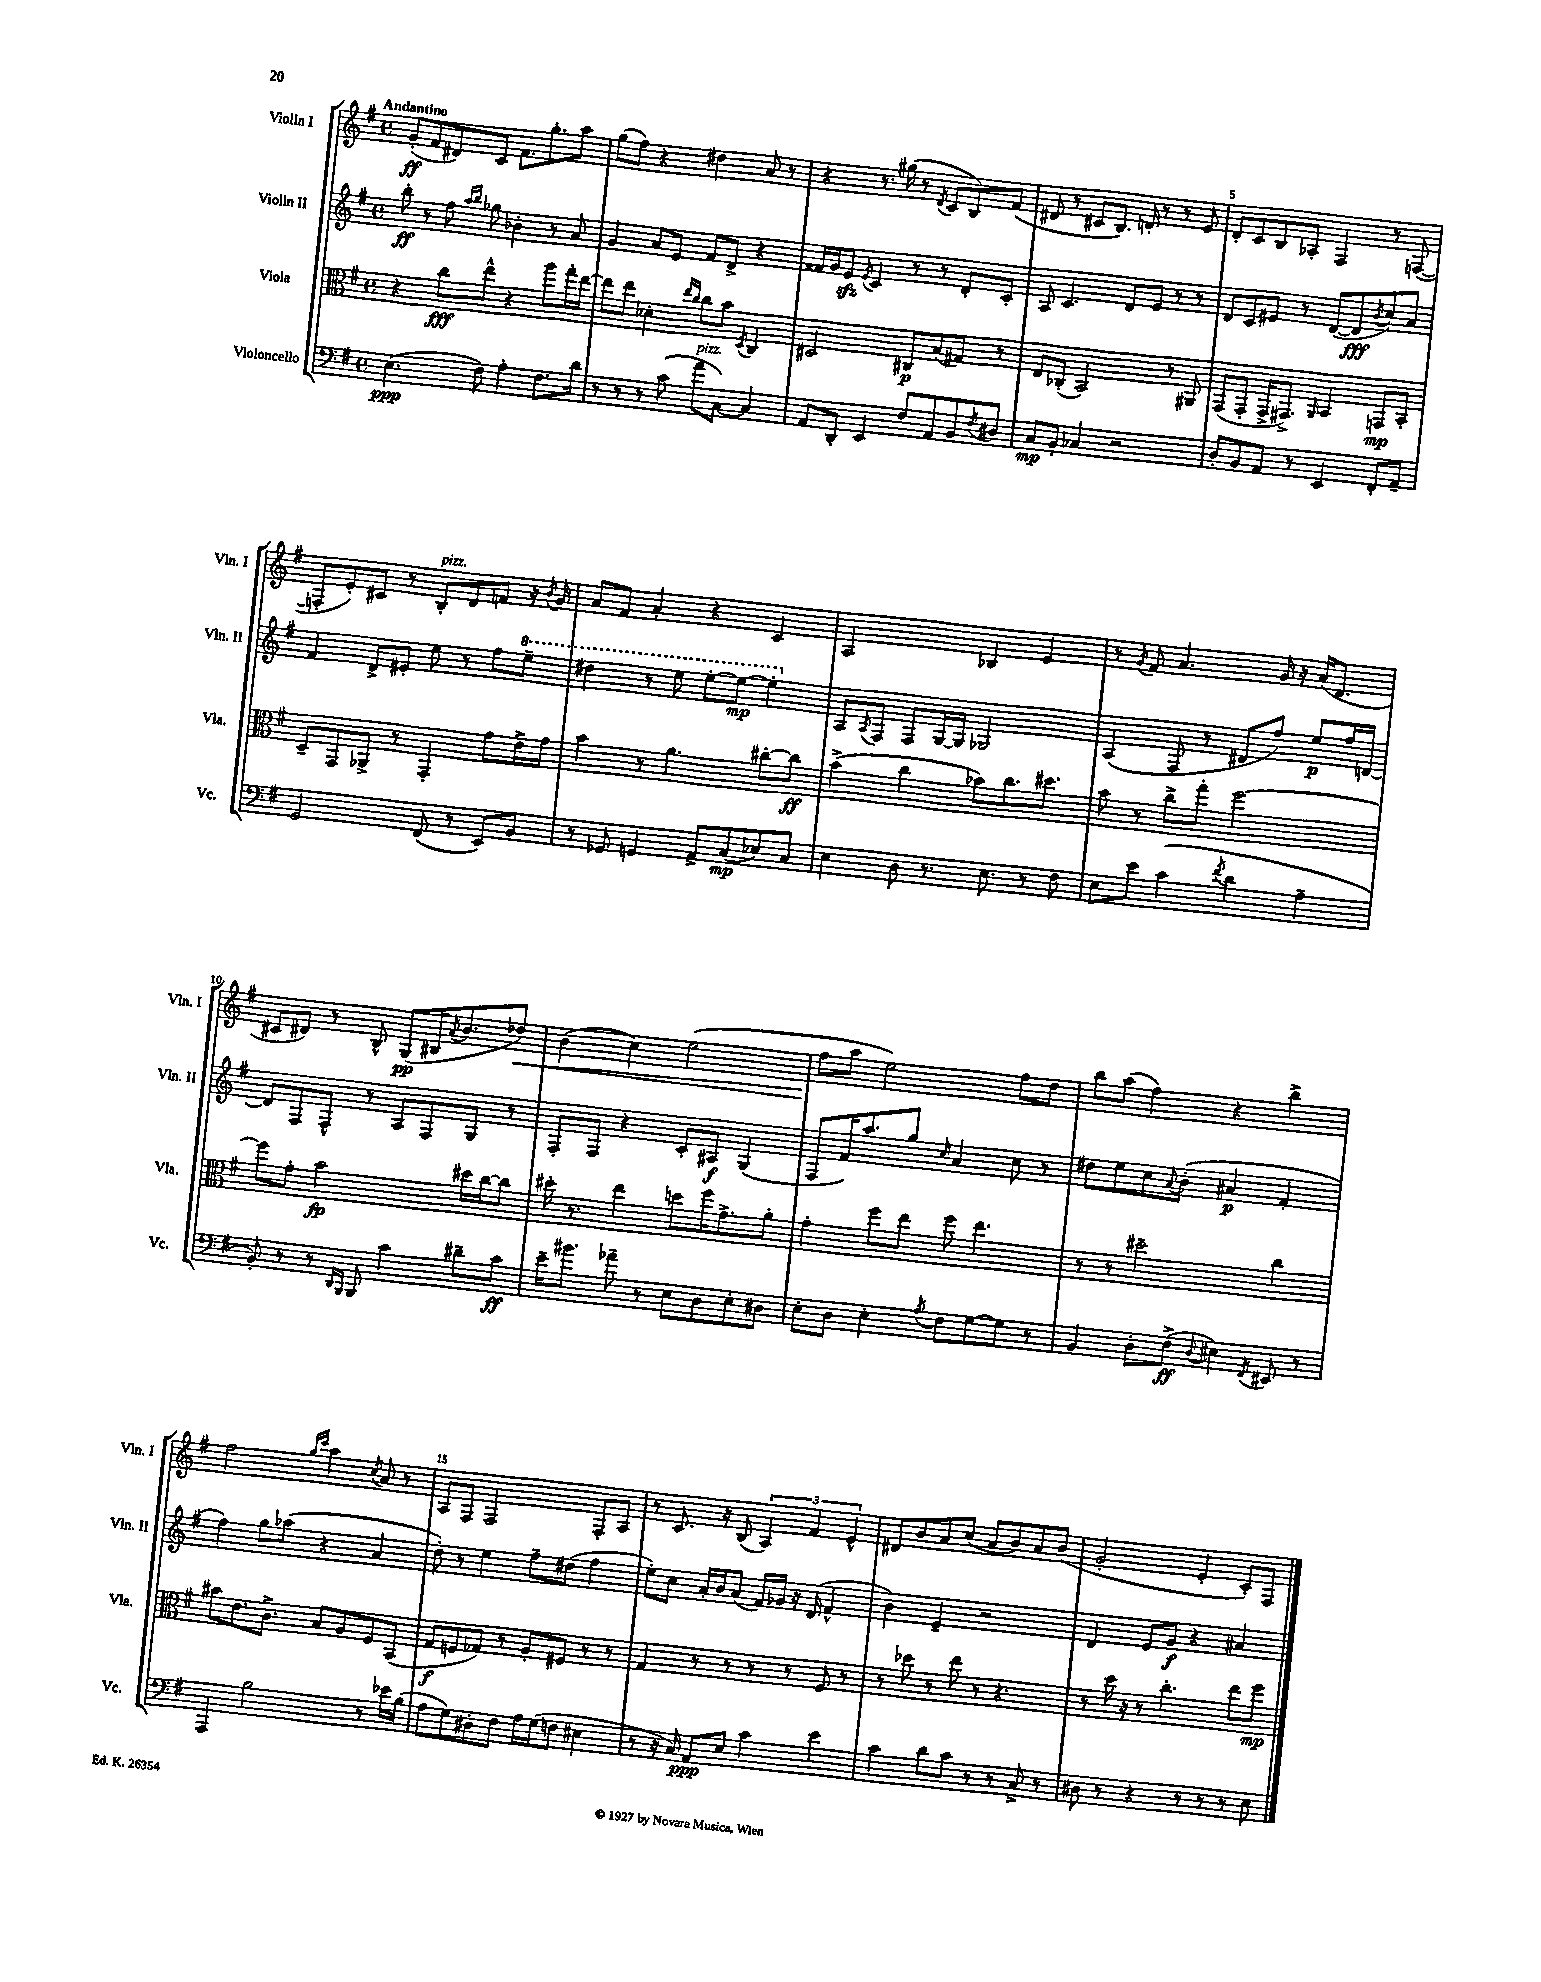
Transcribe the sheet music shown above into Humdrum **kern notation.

**kern	**dynam	**kern	**dynam	**kern	**dynam	**kern	**dynam
*part4	*part4	*part3	*part3	*part2	*part2	*part1	*part1
*staff4	*staff4	*staff3	*staff3	*staff2	*staff2	*staff1	*staff1
*I"Violoncello	*	*I"Viola	*	*I"Violin II	*	*I"Violin I	*
*I'Vc.	*	*I'Vla.	*	*I'Vln. II	*	*I'Vln. I	*
*clefF4	*	*clefC3	*	*clefG2	*	*clefG2	*
*k[f#]	*	*k[f#]	*	*k[f#]	*	*k[f#]	*
*M4/4	*	*M4/4	*	*M4/4	*	*M4/4	*
*met(c)	*	*met(c)	*	*met(c)	*	*met(c)	*
=1	=1	=1	=1	=1	=1	=1	=1
!	!	!	!	!	!	!LO:TX:a:B:t=Andantino	!
(4.E\	ppp	4r	.	8bb'\	ff	(8g'/L	ff
.	.	.	.	8r	.	8f#/	.
.	.	8cc\L	fff	8ff#\	.	8d#X/)	.
.	.	.	.	16qqaa/LL	.	.	.
.	.	.	.	16qqbb/JJ	.	.	.
8F#\)	.	8ee^^\J	.	8gg-X\	.	8c/J	.
4A'\	.	4r	.	4b-X'\	.	8.f#\L	.
.	.	.	.	.	.	8.gg'\	.
8.F#\L	.	8aa\L	.	8r	.	.	.
.	.	16gg'\L	.	8a/	.	8aa\J	.
16d\Jk	.	[16ee\JJ	.	.	.	.	.
=2	=2	=2	=2	=2	=2	=2	=2
8r	.	8ee\L]	.	4g/	.	(8gg\L	.
8r	.	8ee\J	.	.	.	8ff#\J)	.
8r	.	4d-X'\	.	8a/L	.	4r	.
(8c\	.	.	.	8e/J	.	.	.
.	.	16qqee/LL	.	.	.	.	.
.	.	16qqcc/JJ	.	.	.	.	.
!LO:TX:a:i:t=pizz.	!	!	!	!	!	!	!
8a\L	.	8cc\L	.	8f#/L	.	4dd#X\	.
[8C\J)	.	8b\J	.	8d^/J	.	.	.
.	.	8qD/	.	.	.	.	.
4C/]	.	4C/	.	4r	.	8a/	.
.	.	.	.	.	.	8r	.
=3	=3	=3	=3	=3	=3	=3	=3
8AA/L	.	2D#X/	.	16f##X/LL	.	4r	.
.	.	.	.	16g/J	.	.	.
8DD'/J	.	.	.	8ezz/J	.	.	.
.	.	.	.	8qe/	.	.	.
4EE/	.	.	.	4c/	.	8.r	.
.	.	.	.	.	.	(16gg#X\	.
8F#/L	.	8C#X/L	p	8r	.	8r	.
.	.	.	.	.	.	8qd/	.
8AA/	.	(8B/	.	8r	.	8c/L	.
8BB/	.	8G#X/J)	.	8d'/L	.	8B/)	.
8qF#/	.	.	.	.	.	.	.
8D#X/J	.	8r	.	8c'/J	.	(8f#/J	.
=4	=4	=4	=4	=4	=4	=4	=4
8C/L	mp	8E/L	.	8A/	.	8d#X/	.
8BB'/J	.	(8C-X'/J	.	4.c/	.	8r	.
4C-X/	.	2BB/)	.	.	.	8c#X/L	.
.	.	.	.	.	.	8.B/J)	.
2r	.	.	.	8d/L	.	.	.
.	.	.	.	.	.	16dn'/	.
.	.	.	.	8e/J	.	8r	.
.	.	8r	.	8r	.	8r	.
.	.	8AA#X/	.	8r	.	8e/	.
=5	=5	=5	=5	=5	=5	=5	=5
8D'/L	.	(8GG/L	.	8d/L	.	8d'/L	.
8BB/	.	8GG'/J	.	8c/	.	8c/	.
8AA/J	.	16GG^/KL	.	8e#X/J	.	8B/	.
.	.	8.GG#X^/J)	.	.	.	.	.
8r	.	.	.	8r	.	8A-X'/J	.
.	.	16qqAA/	.	.	.	.	.
4EE/	.	4BB/	.	([8d/L	.	4F#/	.
.	.	.	.	8d/]	fff	.	.
.	.	.	.	8qb/	.	.	.
8FF#'/L	.	8GGn/L	mp	8cc/)	.	8r	.
8AA~/J	.	8BB'/J	.	8a/J	.	([8Fn/	.
!!LO:LB:g=z
=6	=6	=6	=6	=6	=6	=6	=6
2GG/	.	8D~/L	.	4f#/	.	8Fn'/L]	.
.	.	8GG/	.	.	.	8e'/)	.
.	.	8AA-X^/J	.	8d^/L	.	8c#X/J	.
.	.	8r	.	8e#X'/J	.	8r	.
!	!	!	!	!	!	!LO:TX:a:i:t=pizz.	!
(8FF#/	.	4GG'/	.	8ee\	.	8B'/L	.
8r	.	.	.	8r	.	8d/	.
8EE/L)	.	8g\L	.	8ff#\L	.	8fn/J	.
*	*	*	*	*8va	*	*	*
8BB/J	.	16e^\L	.	8eee~\J	.	16r	.
.	.	.	.	.	.	8qb/	.
.	.	16g\JJ	.	.	.	16g/	.
=7	=7	=7	=7	=7	=7	=7	=7
8r	.	4b\	.	4ddd#X\	.	8a/L	.
8GG-X/	.	.	.	.	.	8f#/J	.
4GGn/	.	8r	.	8r	.	4a'/	.
.	.	4.a\	.	8eee\	.	.	.
8AA^/L	.	.	.	[8eee'\L	.	4r	.
(8C/	mp	.	.	8eee\J_	mp	.	.
8E-X/)	.	[8cc#X'\L	.	4eee'\]	.	4c/	.
8C/J	.	8cc#\J]	ff	.	.	.	.
=8	=8	=8	=8	=8	=8	=8	=8
*	*	*	*	*X8va	*	*	*
4E\	.	(4b^\	.	8A/L	.	2A/	.
.	.	.	.	8qA/	.	.	.
.	.	.	.	8F#/J	.	.	.
8D\	.	4cc\	.	8F#/L	.	.	.
8.r	.	.	.	[16G/L	.	.	.
.	.	.	.	16G/JJ]	.	.	.
.	.	8b-X\L)	.	2G-X/	.	4B-X/	.
8.E\	.	.	.	.	.	.	.
.	.	8.cc\	.	.	.	.	.
8r	.	.	.	.	.	4e/	.
.	.	8.dd#X\J	.	.	.	.	.
8F#\	.	.	.	.	.	.	.
=9	=9	=9	=9	=9	=9	=9	=9
8E\L	.	8b\	.	(4A/	.	8r	.
.	.	.	.	.	.	8qg/	.
8e\J	.	8r	.	.	.	8f#/	.
(4c\	.	8cc^\L	.	8F#/	.	4.a/	.
.	.	8gg'\J	.	8r	.	.	.
8qf#/	.	.	.	.	.	.	.
4d\	.	[2ff#\	.	8d#X/L	.	.	.
.	.	.	.	8ff#/J)	.	16g/	.
.	.	.	.	.	.	16r	.
4A~\	.	.	.	8ee/L	p	(16a/KL	.
.	.	.	.	.	.	8.d/J	.
.	.	.	.	16ff#/L	.	.	.
.	.	.	.	[16dn/JJ	.	.	.
!!LO:LB:g=z
=10	=10	=10	=10	=10	=10	=10	=10
8BB'/)	.	8ff#\L]	.	8d/L]	.	8c#X/L	.
8r	.	8g'\J	.	8F#/	.	8d#X/J)	.
8r	.	2b\	fp	8F#^^/J	.	8r	.
16qqDD/LL	.	.	.	.	.	.	.
16qqBBB/JJ	.	.	.	.	.	.	.
8BBB/	.	.	.	8r	.	8B^^/	.
4c\	.	.	.	8A/L	.	(8G/L	pp
.	.	.	.	8F#/	.	16B#X/K	.
.	.	.	.	.	.	8qa/	.
.	.	.	.	.	.	8.b/	.
8d#X~\L	.	16dd#X\LL	.	8G/J	.	.	.
.	.	[16cc\J	.	.	.	.	.
!	!	!	!	!	!	!	!LO:HP:b
8c\J	ff	8cc\J]	.	8r	.	8dd-X/J)	<
=11	=11	=11	=11	=11	=11	=11	=11
16e~\KL	.	16dd#X'\	.	8F#'/L	.	(4b\	.
8.b#X\J	.	8.r	.	.	.	.	.
.	.	.	.	8F#/J	.	.	.
8a-X~\	.	4ee\	.	4r	.	4cc\)	.
8r	.	.	.	.	.	.	.
8E\L	.	8ddn\L	.	8c'/L	.	(2ee\	.
8D\	.	16ff#\K	.	8A#X/J	f	.	.
.	.	8.g^\	.	.	.	.	.
8E'\	.	.	.	(4G/	.	.	.
8D#X\J	.	8a'\J	.	.	.	.	.
=12	=12	=12	=12	=12	=12	=12	=12
8E'\L	.	4g'\	.	8F#/L	.	8ff#\L	.
8D\J	.	.	.	16f#/K)	.	8aa\J	[
.	.	.	.	8.aa/	.	.	.
4E'\	.	8ff#\L	.	.	.	2ee\)	.
.	.	8ee\J	.	8gg/J	.	.	.
8qA/	.	.	.	16qqcc/	.	.	.
8F#\L	.	8ff#\	.	4a/	.	.	.
[8G\	.	4.ee\	.	.	.	.	.
8G\J]	.	.	.	8cc\	.	8ff#\L	.
8r	.	.	.	8r	.	8dd\J	.
=13	=13	=13	=13	=13	=13	=13	=13
4BB/	.	8r	.	8dd#X\L	.	8bb\L	.
.	.	8r	.	8ee\	.	(8aa\J	.
8D'\L	.	2dd#X~\	.	8cc\	.	4ff#\)	.
.	.	.	.	8qqa/	.	.	.
(8F#^\J	ff	.	.	(8b'\J	.	.	.
8qqD/	.	.	.	.	.	.	.
4E#X\)	.	.	.	4a#X/	p	4r	.
8qFF#/	.	.	.	.	.	.	.
8EE#X/	.	4cc\	.	4f#'/	.	4bb^\	.
8r	.	.	.	.	.	.	.
!!LO:LB:g=z
=14	=14	=14	=14	=14	=14	=14	=14
4AAA/	.	8b#X\L	.	4ff#\)	.	2ff#\	.
.	.	8.e\	.	.	.	.	.
2B\	.	.	.	8gg\L	.	.	.
.	.	8.c^\J	.	.	.	.	.
.	.	.	.	(8aa-X\J	.	.	.
.	.	.	.	.	.	16qqgg/LL	.
.	.	.	.	.	.	16qqccc/JJ	.
.	.	8B/L	.	4r	.	4aa\	.
.	.	8A/	.	.	.	.	.
.	.	.	.	.	.	8qcc/	.
8r	.	8F#/	.	4a/	.	8a/	.
16e-X\LL	.	(8BB/J	.	.	.	8r	.
(16B\JJ	.	.	.	.	.	.	.
=15	=15	=15	=15	=15	=15	=15	=15
8A\L	.	8G/L	f	8dd'\)	.	8A/L	.
8G\)	.	8Fn/	.	8r	.	8F#/J	.
8D#X'\	.	8G-X/J)	.	4ee\	.	2F#/	.
8F#\J	.	8r	.	.	.	.	.
16A\LL	.	8A'/L	.	8ff#~\L	.	.	.
(16G\J	.	.	.	.	.	.	.
8Fn\J	.	8F#X/J	.	(8dd#X\J	.	.	.
4E#X\	.	8r	.	4ff#\	.	8F#'/L	.
.	.	8r	.	.	.	8A/J	.
=16	=16	=16	=16	=16	=16	=16	=16
8r	.	4G/	.	8ee'\L)	.	8r	.
16r	.	.	.	8cc\J	.	8.c/	.
16C/)	.	.	.	.	.	.	.
8AA/L	ppp	8r	.	16a'/LL	.	.	.
.	.	.	.	16b/J	.	16r	.
8E/J	.	8r	.	(8a/J	.	(8B/	.
4c\	.	8r	.	16f#/LL)	.	6A/)	.
.	.	.	.	16g-X/JJ	.	.	.
.	.	8r	.	16r	.	.	.
.	.	.	.	.	.	6f#/	.
.	.	.	.	(16d/	.	.	.
4e\	.	8F#/	.	4f#^^/	.	.	.
.	.	.	.	.	.	6e^^/	.
.	.	8r	.	.	.	.	.
=17	=17	=17	=17	=17	=17	=17	=17
4c\	.	8r	.	4b\)	.	8d#X/L	.
.	.	8dd-X\	.	.	.	8b/	.
8d\L	.	8r	.	4e~/	.	8a/	.
8c\J	.	8ee\	.	.	.	(8cc/J	.
8r	.	8r	.	2r	.	8a/L	.
8r	.	4.r	.	.	.	8b/)	.
8C^/	.	.	.	.	.	8a/	.
8r	.	.	.	.	.	(8b/J	.
=18	=18	=18	=18	=18	=18	=18	=18
8D#X\	.	8r	.	4d/	.	2g'/	.
8r	.	16dd\	.	.	.	.	.
.	.	16r	.	.	.	.	.
4r	.	8r	.	8e/L	.	.	.
.	.	4.cc'\	.	8g/J	f	.	.
8r	.	.	.	4r	.	4e'/	.
8r	.	.	.	.	.	.	.
8r	.	8ee\L	.	4a#X/	.	8c'/L)	.
8E\	.	8ff#\J	mp	.	.	8F#/J	.
==	==	==	==	==	==	==	==
*-	*-	*-	*-	*-	*-	*-	*-
